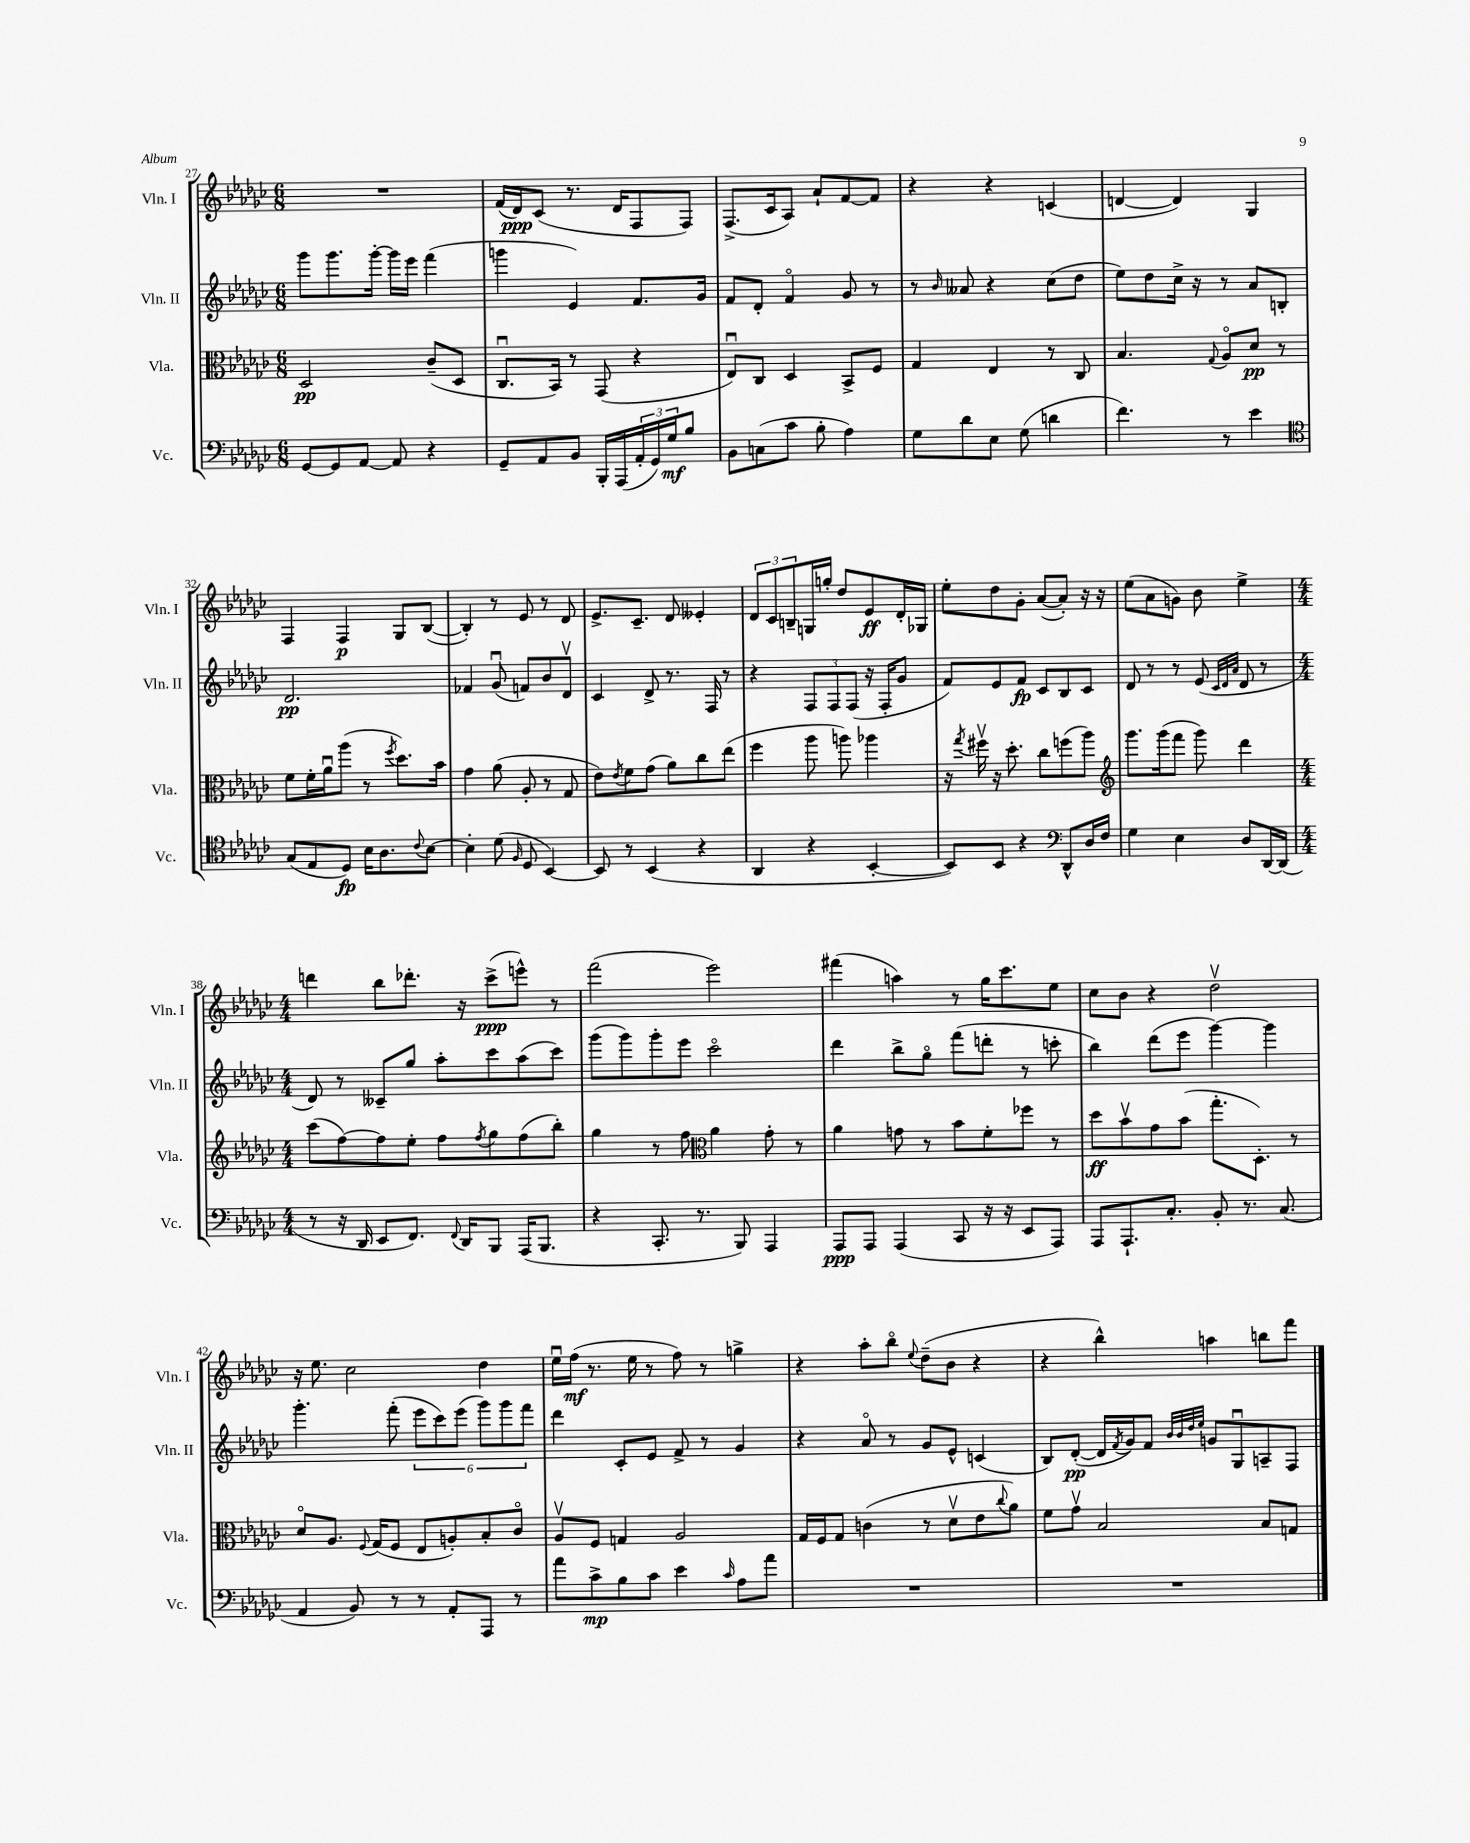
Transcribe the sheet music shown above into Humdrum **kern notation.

**kern	**dynam	**kern	**dynam	**kern	**dynam	**kern	**dynam
*part4	*part4	*part3	*part3	*part2	*part2	*part1	*part1
*staff4	*staff4	*staff3	*staff3	*staff2	*staff2	*staff1	*staff1
*I"Vc.	*	*I"Vla.	*	*I"Vln. II	*	*I"Vln. I	*
*I'Vc.	*	*I'Vla.	*	*I'Vln. II	*	*I'Vln. I	*
*clefF4	*	*clefC3	*	*clefG2	*	*clefG2	*
*k[b-e-a-d-g-c-]	*	*k[b-e-a-d-g-c-]	*	*k[b-e-a-d-g-c-]	*	*k[b-e-a-d-g-c-]	*
*M6/8	*	*M6/8	*	*M6/8	*	*M6/8	*
=27	=27	=27	=27	=27	=27	=27	=27
[8GG-/L	.	2D-/	pp	8ggg-\L	.	2.r	.
8GG-/]	.	.	.	8.ggg-\	.	.	.
[8AA-/J	.	.	.	.	.	.	.
.	.	.	.	[16ggg-'\Jk	.	.	.
8AA-/]	.	.	.	16ggg-\LL]	.	.	.
.	.	.	.	16eee-\JJ	.	.	.
4r	.	(8c-~/L	.	(4fff\	.	.	.
.	.	8D-/J	.	.	.	.	.
=28	=28	=28	=28	=28	=28	=28	=28
8GG-~/L	.	8.C-u/L	.	4gggn\	.	(16f/LL	.
.	.	.	.	.	.	16d-/J)	ppp
8AA-/	.	.	.	.	.	(8c-/J	.
.	.	16BB-/Jk)	.	.	.	.	.
8BB-/J	.	8r	.	4e-/)	.	8.r	.
16BBB-'/LL	.	(8GG-/	.	.	.	.	.
(16AAA-/	.	.	.	.	.	16d-/KL	.
24AA-'/	.	4r	.	8.f/L	.	8F/	.
24GG-/)	.	.	.	.	.	.	.
24G-/J	mf	.	.	.	.	.	.
8B-/J	.	.	.	.	.	8F/J)	.
.	.	.	.	16g-/Jk	.	.	.
=29	=29	=29	=29	=29	=29	=29	=29
8BB-\L	.	8E-u/L)	.	8f/L	.	(8.F^/L	.
(8Cn\	.	8C-/J	.	8d-'/J	.	.	.
.	.	.	.	.	.	16c-/k	.
8c-\J	.	4D-/	.	4f/	.	8A-/J)	.
8B-'\	.	.	.	.	.	8a-`/L	.
4A-\)	.	8BB-^/L	.	8g-/	.	[8f/	.
.	.	8F/J	.	8r	.	8f/J]	.
=30	=30	=30	=30	=30	=30	=30	=30
8G-\L	.	4G-/	.	8r	.	4r	.
.	.	.	.	16qqb-/	.	.	.
8d-\	.	.	.	8a--X/	.	.	.
8E-\J	.	4E-/	.	4r	.	4r	.
(8G-\	.	.	.	.	.	.	.
4dn\	.	8r	.	(8cc-\L	.	(4cn/	.
.	.	8C-/	.	8dd-\J	.	.	.
=31	=31	=31	=31	=31	=31	=31	=31
4.f\)	.	4.B-/	.	8ee-\L)	.	[4dn/	.
.	.	.	.	8dd-\	.	.	.
.	.	.	.	16cc-^\Jk	.	4d/])	.
.	.	.	.	16r	.	.	.
.	.	8qqG-/	.	.	.	.	.
8r	.	8A-/L	.	8r	.	.	.
4e-\	.	8d-/J	pp	8a-/L	.	4G-/	.
.	.	8r	.	8Bn'/J	.	.	.
!!LO:LB:g=z
=32	=32	=32	=32	=32	=32	=32	=32
*clefC4	*	*	*	*	*	*	*
(8G-/L	.	8f\L	.	2.d-/	pp	4F/	.
8E-/	.	16f'\L	.	.	.	.	.
.	.	16a-u\J	.	.	.	.	.
8D-/J)	fp	(8aa-\J	.	.	.	4F/	p
16B-\KL	.	8r	.	.	.	.	.
8.A-\	.	.	.	.	.	.	.
.	.	8qff/	.	.	.	.	.
.	.	8.dd-\L)	.	.	.	8G-/L	.
8qqc-/	.	.	.	.	.	.	.
[8B-\J	.	.	.	.	.	([8B-/J	.
.	.	16b-\Jk	.	.	.	.	.
=33	=33	=33	=33	=33	=33	=33	=33
4B-'\]	.	4g-\	.	4f-X/	.	4B-'/])	.
(8d-\	.	(8a-\	.	(8g-u/	.	8r	.
16qqF/	.	.	.	.	.	.	.
8D-/	.	8A-'/	.	8fn/L)	.	8e-/	.
[4BB-/)	.	8r	.	8b-/	.	8r	.
.	.	8G-/	.	8d-v/J	.	8d-/	.
=34	=34	=34	=34	=34	=34	=34	=34
8BB-/]	.	8e-\L)	.	4c-/	.	8.e-^/L	.
.	.	8qe-/	.	.	.	.	.
8r	.	8f\	.	.	.	.	.
.	.	.	.	.	.	8.c-~/J	.
(4BB-/	.	(8g-\J	.	8d-^/	.	.	.
.	.	8a-\L)	.	8.r	.	8d-/	.
4r	.	8cc-\	.	.	.	4e--X'/	.
.	.	.	.	16F/	.	.	.
.	.	(8ee-\J	.	8r	.	.	.
=35	=35	=35	=35	=35	=35	=35	=35
4AA-/	.	4ff\	.	4r	.	12d-/L	.
.	.	.	.	.	.	12c-/	.
.	.	.	.	.	.	12Bn~/	.
4r	.	8aa-\	.	12F/L	.	16Gn/L	.
.	.	.	.	.	.	16ggn'/JJ	.
.	.	.	.	12F/	.	.	.
.	.	8aan\)	.	.	.	8dd-/L	.
.	.	.	.	(12F/J	.	.	.
[4BB-'/	.	4aa-X\	.	16r	.	8e-/	ff
.	.	.	.	16F'/KL	.	.	.
.	.	.	.	8g-/J	.	16d-'/L	.
.	.	.	.	.	.	16G-X/JJ	.
=36	=36	=36	=36	=36	=36	=36	=36
8BB-/L])	.	16r	.	8f/L)	.	8ee-'\L	.
.	.	8qgg-/	.	.	.	.	.
.	.	16ff#Xv\	.	.	.	.	.
8BB-/J	.	16r	.	8e-/	.	8dd-\	.
.	.	8.dd-'\	.	.	.	.	.
4r	.	.	.	8f/J	fp	8g-'\J	.
.	.	8cc-\L	.	8c-/L	.	([8a-/L	.
*clefF4	*	*	*	*	*	*	*
8DD-^^/L	.	(8ffn\	.	8B-/	.	8a-'/J])	.
16D-/L	.	8aa-\J)	.	8c-/J	.	16r	.
16F/JJ	.	.	.	.	.	16r	.
=37	=37	=37	=37	=37	=37	=37	=37
*	*	*clefG2	*	*	*	*	*
4G-\	.	8.ggg-\L	.	8d-/	.	(8ee-\L	.
.	.	.	.	8r	.	8a-\	.
.	.	(16ggg-\k	.	.	.	.	.
4E-\	.	8fff\J	.	8r	.	8gn\J)	.
.	.	8ggg-\)	.	(8e-/	.	8b-\	.
.	.	.	.	32qqc-/LLL	.	.	.
.	.	.	.	32qqd-/	.	.	.
.	.	.	.	32qqa-/JJJ	.	.	.
8D-/L	.	4ddd-\	.	8d-/	.	4ee-^\	.
[16DD-/L	.	.	.	8r	.	.	.
(16DD-/JJ]	.	.	.	.	.	.	.
!!LO:LB:g=z
=38	=38	=38	=38	=38	=38	=38	=38
*M4/4	*	*M4/4	*	*M4/4	*	*M4/4	*
8r	.	(8ccc-\L	.	8d-/)	.	4dddn\	.
16r	.	[8ff\)	.	8r	.	.	.
16DD-/	.	.	.	.	.	.	.
8EE-/L	.	8ff\]	.	8c--X~/L	.	8bb-\L	.
8.FF/J)	.	8ee-'\J	.	8gg-/J	.	8.ddd-X'\J	.
.	.	8ff\L	.	8aa-'\L	.	.	.
8qqFF/	.	.	.	.	.	.	.
16DD-/KL	.	.	.	.	.	16r	.
.	.	8qff/	.	.	.	.	.
8BBB-/J	.	8gg-\	.	8ccc-\	.	(8ccc-^\L	ppp
(16AAA-/KL	.	(8ff\	.	(8aa-\	.	8eeen^^\J)	.
8.BBB-/J	.	.	.	.	.	.	.
.	.	8bb-'\J)	.	8ccc-\J)	.	8r	.
=39	=39	=39	=39	=39	=39	=39	=39
4r	.	4gg-\	.	(8ggg-\L	.	(2fff\	.
.	.	.	.	8ggg-\)	.	.	.
8.CC-'/	.	8r	.	8ggg-'\	.	.	.
.	.	8ff\	.	8eee-\J	.	.	.
8.r	.	.	.	.	.	.	.
*	*	*clefC3	*	*	*	*	*
.	.	4a-\	.	2ccc-\	.	2eee-\)	.
8BBB-/)	.	.	.	.	.	.	.
4AAA-/	.	8g-'\	.	.	.	.	.
.	.	8r	.	.	.	.	.
=40	=40	=40	=40	=40	=40	=40	=40
8AAA-/L	ppp	4a-\	.	4ddd-\	.	(4fff#X\	.
8AAA-/J	.	.	.	.	.	.	.
(4AAA-/	.	8gn\	.	8bb-^\L	.	4aan\)	.
.	.	8r	.	8gg-\J	.	.	.
8CC-/	.	8b-\L	.	(8fff\L	.	8r	.
16r	.	8f'\	.	8dddn'\J	.	16gg-\KL	.
16r	.	.	.	.	.	8.ccc-\	.
8EE-/L	.	8ff-X\J	.	8r	.	.	.
8AAA-/J)	.	8r	.	8cccn'\	.	8ee-\J	.
=41	=41	=41	=41	=41	=41	=41	=41
8AAA-/L	.	8dd-\L	ff	4bb-\)	.	8cc-\L	.
8.AAA-`/	.	8b-v\	.	.	.	8b-\J	.
.	.	8g-\	.	(8ddd-\L	.	4r	.
8.C-'/J	.	.	.	.	.	.	.
.	.	(8b-\J	.	8eee-\J	.	.	.
8BB-'/	.	8.gg-'\L	.	[4ggg-\)	.	2dd-v\	.
8.r	.	.	.	.	.	.	.
.	.	8.D-'\J)	.	.	.	.	.
.	.	.	.	4ggg-\]	.	.	.
(8.C-/	.	.	.	.	.	.	.
.	.	8r	.	.	.	.	.
!!LO:LB:g=z
=42	=42	=42	=42	=42	=42	=42	=42
4AA-/	.	8d-/L	.	4.ggg-'\	.	16r	.
.	.	.	.	.	.	8.ee-\	.
.	.	8.A-/J	.	.	.	.	.
8BB-/)	.	.	.	.	.	2cc-\	.
.	.	8qqF/	.	.	.	.	.
.	.	(16G-/KL	.	.	.	.	.
8r	.	8F/J	.	(8fff'\	.	.	.
8r	.	8E-/L	.	12eee-\L	.	.	.
.	.	.	.	12ccc-\)	.	.	.
8AA-'/L	.	8An'/)	.	.	.	.	.
.	.	.	.	(12eee-\J	.	.	.
8AAA-/J	.	8B-'/	.	12ggg-\L)	.	4dd-\	.
.	.	.	.	12ggg-\	.	.	.
8r	.	8c-/J	.	.	.	.	.
.	.	.	.	12fff\J	.	.	.
=43	=43	=43	=43	=43	=43	=43	=43
8a-\L	.	8A-v/L	.	4ddd-\	.	16ee-u\LL	.
.	.	.	.	.	.	(16ff\JJ	mf
8c-^\	mp	8F/J	.	.	.	8.r	.
8B-\	.	4Gn/	.	8c-'/L	.	.	.
.	.	.	.	.	.	16ee-\	.
8c-\J	.	.	.	8e-/J	.	8r	.
4e-\	.	2A-/	.	8f^/	.	8ff\)	.
.	.	.	.	8r	.	8r	.
16qqc-/	.	.	.	.	.	.	.
8A-\L	.	.	.	4g-/	.	4ggn^\	.
8a-\J	.	.	.	.	.	.	.
=44	=44	=44	=44	=44	=44	=44	=44
1r	.	16G-/LL	.	4r	.	4r	.
.	.	16F/J	.	.	.	.	.
.	.	8G-/J	.	.	.	.	.
.	.	(4cn\	.	8a-/	.	8aa-'\L	.
.	.	.	.	8r	.	8bb-\J	.
.	.	.	.	.	.	8qqee-/	.
.	.	8r	.	8g-/L	.	(8dd-~\L	.
.	.	8d-v\L	.	8e-^^/J	.	8b-\J	.
.	.	8e-\	.	(4cn/	.	4r	.
.	.	8qqcc-/	.	.	.	.	.
.	.	8a-\J)	.	.	.	.	.
=45	=45	=45	=45	=45	=45	=45	=45
1r	.	8f\L	.	8B-/L)	.	4r	.
.	.	8g-v\J	.	([8d-'/J	pp	.	.
.	.	2B-/	.	16d-/LL]	.	4bb-^^\)	.
.	.	.	.	8qf/	.	.	.
.	.	.	.	16g-/J)	.	.	.
.	.	.	.	8f/J	.	.	.
.	.	.	.	32qqb-/LLL	.	.	.
.	.	.	.	32qqb-/	.	.	.
.	.	.	.	32qqdd-/	.	.	.
.	.	.	.	32qqee-/JJJ	.	.	.
.	.	.	.	8gn/L	.	4aan\	.
.	.	.	.	8G-u/	.	.	.
.	.	8B-/L	.	8An~/	.	8bbn\L	.
.	.	8Gn/J	.	8F/J	.	8fff\J	.
==	==	==	==	==	==	==	==
*-	*-	*-	*-	*-	*-	*-	*-
